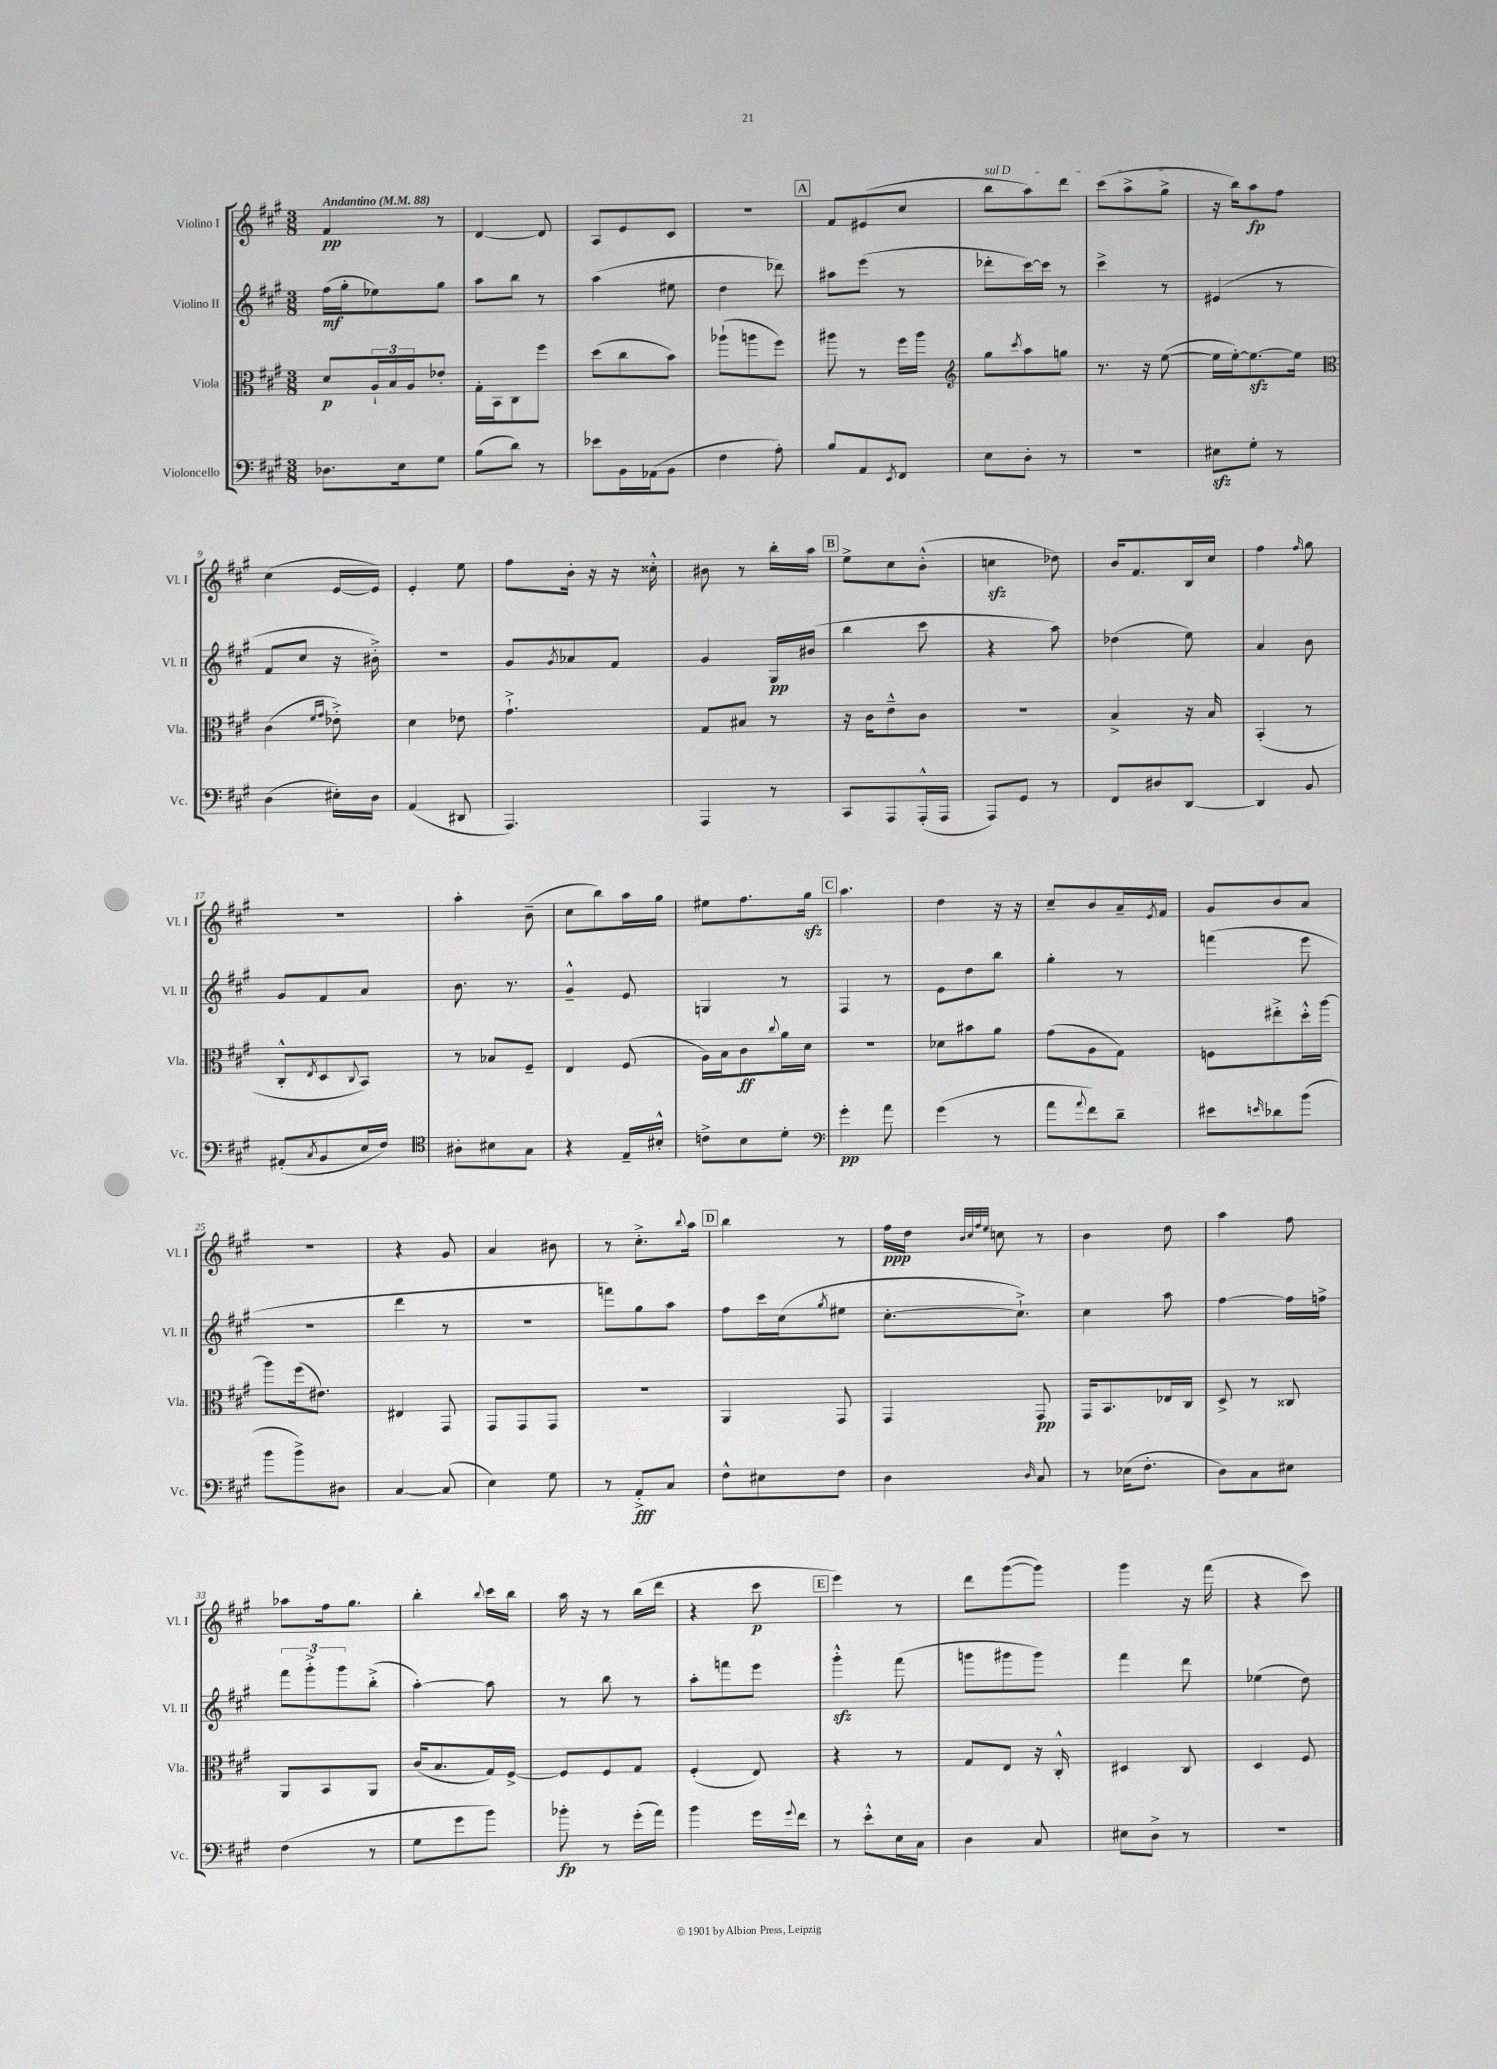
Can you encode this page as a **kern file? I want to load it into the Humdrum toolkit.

**kern	**kern	**kern	**kern
*staff4	*staff3	*staff2	*staff1
*clefF4	*clefC3	*clefG2	*clefG2
*k[f#c#g#]	*k[f#c#g#]	*k[f#c#g#]	*k[f#c#g#]
*M3/8	*M3/8	*M3/8	*M3/8
*MM88	*MM88	*MM88	*MM88
8.D-\L	8d/L	(16ff#\LL	4f#/
.	.	16gg#'\J	.
.	24A`/L	8ee-\)	.
.	24B/	.	.
16E\k	.	.	.
.	24A/J	.	.
8G#\J	8e-'/J	8gg#\J	8r
=	=	=	=
(8B\L	16G#'\LL	8aa\L	[4d/
.	16BB\J	.	.
8d\J)	8C#\	8bb\J	.
8r	8ff#\J	8r	8d/]
=	=	=	=
8e-\L	(8dd\L	(4aa\	8A/L
16BB\L	8cc#\	.	8e/
(16AA-\J	.	.	.
8BB\J	8b\J)	8ee#\	8c#/J
=	=	=	=
4F#\	(8aa-`\L	4dd\	4.r
.	8aa\	.	.
8A'\)	8ff#\J)	8ddd-\)	.
=	=	=	=
8B/L	8aa#\	8aa#\L	8f#/L
8AA/	8r	(8eee\J	(8e#/
8qEE/	.	.	.
8FF#/J	16ff#\LL	8r	8cc#/J
.	16aa#\JJ	.	.
=	=	=	=
*	*clefG2	*	*
8E\L	8gg#\L	8ddd-'\L	8bb\L
.	8qccc#/	.	.
8D'\J	8aa\	[16ccc#\L)	8aa\)
.	.	16ccc#\]JJ	.
8r	8gg\J	8r	8ddd\J
=	=	=	=
4.r	8.r	4ccc#^\	(8ccc#\L
.	.	.	8aa^\
.	16r	.	.
.	([8ee\	8r	8gg#^\J
=	=	=	=
8E#\L	16ee\]LL	(4e#/	16r
.	[16ee'\J)	.	16bb\LK)
8G#'\J	8.ee\_	.	8aa\
8r	.	8r	8ff#\J
.	16ee\]Jk	.	.
=	=	=	=
*	*clefC3	*	*
(4D\	(4c#\	8f#/L	(4cc#\
.	.	8cc#/J	.
.	16qqf#/LL	.	.
.	16qqg#/JJ	.	.
16E#'\LL)	8e-'^\)	16r	[16e/LL
16D\JJ	.	16b#'^\)	16e/]JJ)
=	=	=	=
(4AA/	4d\	4.r	4e'/
8DD#/	8e-\	.	8ee\
=	=	=	=
4.AAA/)	4.g#`^\	8g#/L	8ff#\L
.	.	8qg#/	.
.	.	8a-/	16b'\Jk
.	.	.	16r
.	.	8f#/J	16r
.	.	.	16cc##'^^\
=	=	=	=
4AAA/	8G#/L	4g#/	8b#\
.	8B#/J	.	8r
8r	8r	16G#/LL	16bb'\LL
.	.	(16b#/JJ	16aa\JJ
=	=	=	=
8CC#/L	16r	4bb\	8ee^\L
.	16c#\LK	.	.
8AAA/	8e~^^\	.	8cc#\
(16AAA'^^/L	8c#\J	8ccc#\	(8b'^^\J
16AAA/JJ	.	.	.
=	=	=	=
8AAA/L)	4.r	4r	4cc\
8GG#/J	.	.	.
8r	.	8aa\)	8dd-\)
=	=	=	=
8FF#/L	4B^/	(4dd-\	16b/LK
.	.	.	8.f#/
8D#/	.	.	.
[8DD/J	16r	8ee\)	16B/L
.	16B/	.	16cc#/JJ
=	=	=	=
4DD/]	(4BB'/	4a/	4ff#\
.	.	.	16qqff#/
8BB/	8r	8b\	8gg#\
=	=	=	=
(8AA#'/L	8C#'^^/L	8g#/L	4.r
8qC#/	8qE/	.	.
8BB/	8D/	8f#/	.
.	8qqC#/	.	.
16E/L	8BB/J)	8a/J	.
16F#/JJ)	.	.	.
=	=	=	=
*clefC4	*	*	*
8A#'\L	8r	8.b\	4aa'\
8B#\	8B-/L	.	.
.	.	8.r	.
8G#\J	8F#~/J	.	(8b~\
=	=	=	=
4r	4E/	4g#~^^/	8cc#\L
.	.	.	8bb\)
16E~/LL	(8F#/	8e/	16aa\L
16B#'^^/JJ	.	.	16gg#\JJ
=	=	=	=
8c^\L	16A\LL)	4G/	8ee#\L
.	16B\J	.	.
8B\	8c#\	.	8.ff#\
.	8qqcc#/	.	.
8d'\J	16a\L	8r	.
.	16d\JJ	.	16gg#\Jk
=	=	=	=
*clefF4	*	*	*
4g#'\	4.r	4F#/	4.aa\
8a\	.	8r	.
=	=	=	=
(4g#\	8d-\L	8e\L	4dd\
.	8b#\	8dd\	.
8r	8a\J	8bb\J	16r
.	.	.	16r
=	=	=	=
8a\L	(8g#\L	4gg#'\	8cc#~/L
8qqa/	.	.	.
8f#\)	8A\	.	8b/
8d~\J	8G#\J)	8r	16a~/L
.	.	.	8qe/
.	.	.	16f#/JJ
=	=	=	=
8e#\L	8F\L	(4fff\	8g#/L
16qqe/	.	.	.
8d-\	8ee#'^\	.	8b/
(8b\J	16dd'^^\L	8eee\	8a/J
.	[16aa\JJ	.	.
=	=	=	=
8b\L	8aa\]L	4.r	4.r
8b^\)	(16ff#\k	.	.
.	8.e#\J)	.	.
8D#\J	.	.	.
=	=	=	=
[4C#/	4E#/	4ddd\	4r
(8C#/]	8GG#/	8r	8g#/
=	=	=	=
4E\)	8GG#/L	4.r	4a/
.	8GG#/	.	.
8G#\	8GG#/J	.	8b#\
=	=	=	=
8r	4.r	8fff\L)	8r
8AA'^/L	.	8gg#\	8.cc#'^\L
8C#/J	.	8aa\J	.
.	.	.	8qqbb/
.	.	.	16aa\Jk
=	=	=	=
8F#^^\L	4AA/	8ff#\L	4bb\
8E#\	.	16ccc#\L	.
.	.	(16cc#\J	.
.	.	8qgg#/	.
8F#\J	8GG#/	8ee#\J	8r
=	=	=	=
4D\	4GG#/	[8.cc#'\L	16ff#\LL
.	.	.	16dd\JJ
.	.	.	32qqb/LLL
.	.	.	32qqcc#/
.	.	.	32qqff#/
.	.	.	32qqee/JJJ
.	.	.	8cc\
.	.	8.cc#`^\]J)	.
16qqD/	.	.	.
8C#/	8GG#/	.	8r
=	=	=	=
8r	16GG#/LK	4cc#\	4b\
.	8.BB/	.	.
(16E-\LK	.	.	.
8.F#'\J	.	.	.
.	16E-/L	8aa\	8dd\
.	16C#/JJ	.	.
=	=	=	=
8D\L)	8D^/	[4ff#\	4aa\
8C#\	8r	.	.
8E#\J	8C##/	16ff#\]LL	8ff#\
.	.	16ff^\JJ	.
=	=	=	=
(4F#\	8AA/L	12fff#\L	8aa-\L
.	.	12ggg#'^\	.
.	8BB/	.	16ff#\k
.	.	12ggg#\	.
.	.	.	8.gg#\J
8r	8AA/J	(8bb'^\J	.
=	=	=	=
8G#\L	(16c#/LK	[4aa'\)	4bb'\
.	8.B/	.	.
8g#\	.	.	.
.	.	.	8qqbb/
8b\J)	16G#/L)	8aa\]	16ccc#\LL
.	[16F#^/JJ	.	16bb\JJ
=	=	=	=
8b-'\	8F#/]L	8r	16aa\
.	.	.	16r
8r	8F#/	8bb\	8r
(16g#'\LL	8G#/J	8r	(16bb\LL
16a\JJ)	.	.	16ddd\JJ
=	=	=	=
4b\	(4F#'/	8aa'\L	4r
.	.	8fff\	.
16g#\LL	8E/)	8eee\J	8ccc#\
8qqg#/	.	.	.
16f#\JJ	.	.	.
=	=	=	=
8r	4r	4ggg#'^^\	4eee\)
8e'^^\L	.	.	.
16E\L	8r	(8fff#\	8r
16C#\JJ	.	.	.
=	=	=	=
4D\	8G#/L	8ggg\L	8ddd\L
.	8E/J	8ggg#\	([8ggg#\
8C#/	16r	8ggg#\J)	8ggg#\]J)
.	16C#'^^/	.	.
=	=	=	=
8E#\L	4D#/	4fff#\	4ggg#\
8D^\J	.	.	.
8r	8C#/	8ddd\	16r
.	.	.	(16fff#\
=	=	=	=
4.r	4D/	(4ee-\	4r
.	8F#/	8dd\)	8ccc#\)
==	==	==	==
*-	*-	*-	*-
